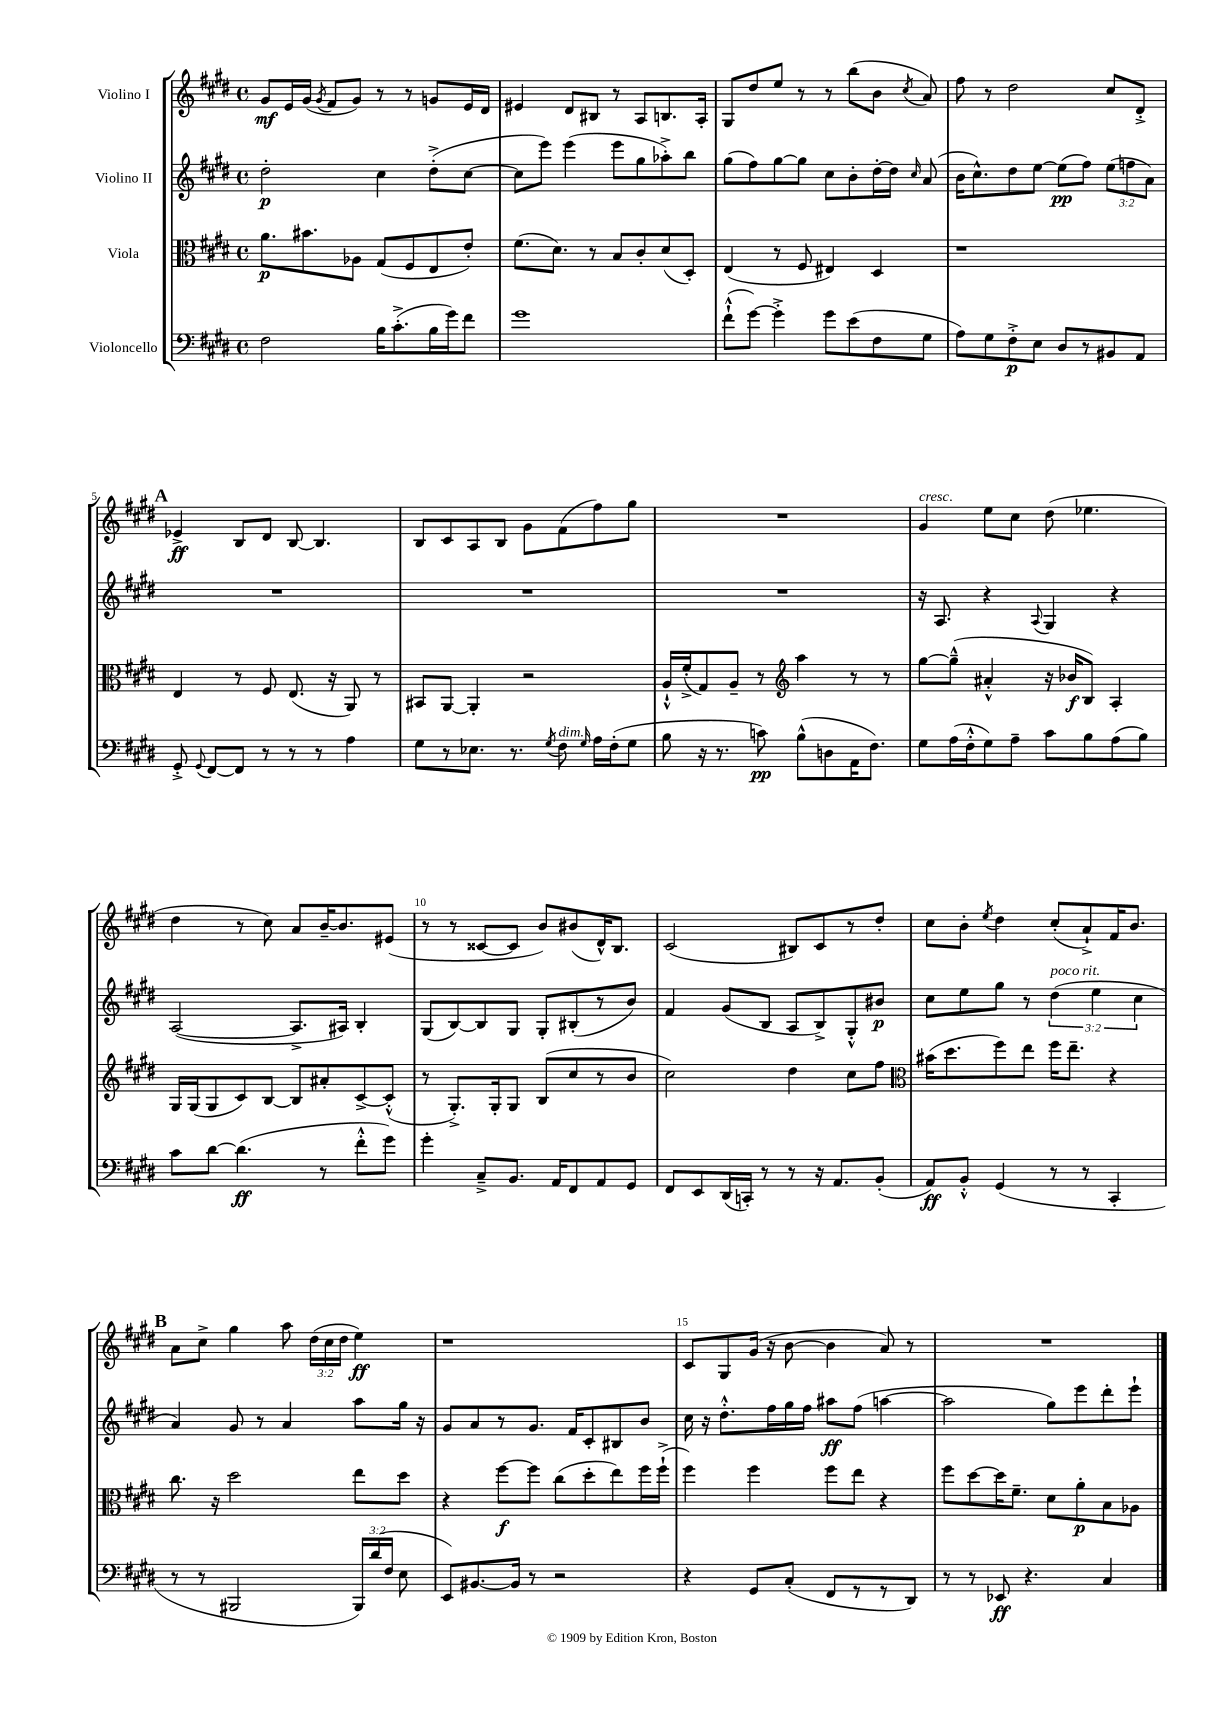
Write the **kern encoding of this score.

**kern	**dynam	**kern	**dynam	**kern	**dynam	**kern	**dynam
*part4	*part4	*part3	*part3	*part2	*part2	*part1	*part1
*staff4	*staff4	*staff3	*staff3	*staff2	*staff2	*staff1	*staff1
*I"Violoncello	*	*I"Viola	*	*I"Violino II	*	*I"Violino I	*
*clefF4	*	*clefC3	*	*clefG2	*	*clefG2	*
*k[f#c#g#d#]	*	*k[f#c#g#d#]	*	*k[f#c#g#d#]	*	*k[f#c#g#d#]	*
*M4/4	*	*M4/4	*	*M4/4	*	*M4/4	*
*met(c)	*	*met(c)	*	*met(c)	*	*met(c)	*
=1	=1	=1	=1	=1	=1	=1	=1
2F#\	.	8.a\L	p	2dd#'\	p	8g#/L	mf
.	.	.	.	.	.	16e/L	.
.	.	8.b#X\	.	.	.	(16g#/JJ	.
.	.	.	.	.	.	8qg#/	.
.	.	.	.	.	.	8f#/L	.
.	.	8A-X\J	.	.	.	8g#/J)	.
16B\KL	.	(8G#/L	.	4cc#\	.	8r	.
(8.c#'^\	.	.	.	.	.	.	.
.	.	8F#/	.	.	.	8r	.
16B\L	.	8E/	.	(8dd#'^\L	.	8gn/L	.
16g#\J)	.	.	.	.	.	.	.
8f#\J	.	8e'/J)	.	[8cc#\J	.	16e/L	.
.	.	.	.	.	.	16d#/JJ	.
=2	=2	=2	=2	=2	=2	=2	=2
1g#	.	(8.f#\L	.	8cc#\L]	.	4e#X/	.
.	.	.	.	8eee\J)	.	.	.
.	.	8.d#\J)	.	.	.	.	.
.	.	.	.	(4eee\	.	8d#/L	.
.	.	8r	.	.	.	8B#X/J	.
.	.	8B/L	.	8eee\L	.	8r	.
.	.	8c#'/	.	8gg#\	.	8A/L	.
.	.	(8d#/	.	8aa-X'^\)	.	8.Bn/	.
.	.	8D#'/J)	.	8bb\J	.	.	.
.	.	.	.	.	.	16A'/Jk	.
=3	=3	=3	=3	=3	=3	=3	=3
(8f#`^^\L	.	(4E/	.	(8gg#\L	.	8G#/L	.
[8g#\J)	.	.	.	8ff#\)	.	8dd#/	.
4g#'^\]	.	8r	.	[8gg#\	.	8ee/J	.
.	.	8F#/	.	8gg#\J]	.	8r	.
8g#\L	.	4E#X/)	.	8cc#\L	.	8r	.
(8e\	.	.	.	8b'\	.	(8bb\L	.
8F#\	.	4D#/	.	[16dd#'\L	.	8b\J	.
.	.	.	.	16dd#\JJ]	.	.	.
.	.	.	.	16qqcc#/	.	8qcc#/	.
8G#\J	.	.	.	(8a/	.	8a/)	.
=4	=4	=4	=4	=4	=4	=4	=4
8A\L)	.	1r	.	16b\KL	.	8ff#\	.
.	.	.	.	8.cc#^^\)	.	.	.
8G#\	.	.	.	.	.	8r	.
8F#'^\	p	.	.	8dd#\	.	2dd#\	.
8E\J	.	.	.	[8ee\J	.	.	.
8D#/L	.	.	.	(8ee\L]	pp	.	.
8r	.	.	.	8ff#\J)	.	.	.
8BB#X/	.	.	.	(12ee\L	.	8cc#/L	.
.	.	.	.	12ffn\	.	.	.
8AA/J	.	.	.	.	.	8d#'^/J	.
.	.	.	.	12a\J)	.	.	.
!!LO:LB:g=z
!!LO:REH:place=s1:t=A
=5	=5	=5	=5	=5	=5	=5	=5
8GG#'^/	.	4E/	.	1r	.	4e-X^/	ff
8qqGG#/	.	.	.	.	.	.	.
[8FF#/L	.	.	.	.	.	.	.
8FF#/J]	.	8r	.	.	.	8B/L	.
8r	.	8F#/	.	.	.	8d#/J	.
8r	.	(8.E/	.	.	.	[8B/	.
8r	.	.	.	.	.	4.B/]	.
.	.	16r	.	.	.	.	.
4A\	.	8AA/)	.	.	.	.	.
.	.	8r	.	.	.	.	.
=6	=6	=6	=6	=6	=6	=6	=6
8G#\L	.	8BB#X/L	.	1r	.	8B/L	.
8r	.	[8AA/J	.	.	.	8c#/	.
8.E-X\J	.	4AA'/]	.	.	.	8A/	.
.	.	.	.	.	.	8B/J	.
8.r	.	.	.	.	.	.	.
.	.	2r	.	.	.	8g#\L	.
8qG#/	.	.	.	.	.	.	.
!LO:TX:a:i:t=dim.	!	!	!	!	!	!	!
8F#\	.	.	.	.	.	(8f#\	.
16qqG#/	.	.	.	.	.	.	.
16A\LL	.	.	.	.	.	8ff#\)	.
(16F#'\J	.	.	.	.	.	.	.
8G#\J	.	.	.	.	.	8gg#\J	.
=7	=7	=7	=7	=7	=7	=7	=7
8B\	.	16A`^^/LL	.	1r	.	1r	.
.	.	(16f#'^/J	.	.	.	.	.
16r	.	8G#/)	.	.	.	.	.
8.r	.	.	.	.	.	.	.
.	.	8A~/J	.	.	.	.	.
8cn\)	pp	8r	.	.	.	.	.
*	*	*clefG2	*	*	*	*	*
(8B^^\L	.	4aa\	.	.	.	.	.
8Dn\	.	.	.	.	.	.	.
16AA\K	.	8r	.	.	.	.	.
8.F#\J)	.	.	.	.	.	.	.
.	.	8r	.	.	.	.	.
=8	=8	=8	=8	=8	=8	=8	=8
!	!	!	!	!	!	!LO:TX:a:i:t=cresc.	!
8G#\L	.	[8gg#\L	.	16r	.	4g#/	.
.	.	.	.	8.A/	.	.	.
(16A\L	.	(8gg#~^^\J]	.	.	.	.	.
16F#'^^\J	.	.	.	.	.	.	.
8G#\)	.	4a#X'^^/	.	4r	.	8ee\L	.
8A~\J	.	.	.	.	.	8cc#\J	.
.	.	.	.	8qqA/	.	.	.
8c#\L	.	16r	.	4G#/	.	(8dd#\	.
.	.	16b-X/KL	f	.	.	.	.
8B\	.	8B/J)	.	.	.	4.ee-X\	.
(8A\	.	4A'/	.	4r	.	.	.
8B\J)	.	.	.	.	.	.	.
!!LO:LB:g=z
=9	=9	=9	=9	=9	=9	=9	=9
8c#\L	.	16G#/LL	.	([2A/	.	4dd#\	.
.	.	(16G#/J	.	.	.	.	.
[8d#\J	.	8G#/	.	.	.	.	.
(4.d#\]	ff	8c#/)	.	.	.	8r	.
.	.	[8B/J	.	.	.	8cc#\)	.
.	.	8B/L]	.	8.A^/L]	.	8a/L	.
8r	.	8a#X'/	.	.	.	[16b~/K	.
.	.	.	.	16A#X/Jk)	.	8.b/]	.
8f#'^^\L	.	[8c#^/	.	4B'/	.	.	.
8g#\J)	.	(8c#'^^/J]	.	.	.	(8e#X/J	.
=10	=10	=10	=10	=10	=10	=10	=10
4g#'\	.	8r	.	(8G#/L	.	8r	.
.	.	8.G#'^/L)	.	[8B/)	.	8r	.
8C#~^/L	.	.	.	8B/]	.	[8c##X/L	.
.	.	16G#'/k	.	.	.	.	.
8.BB/J	.	8G#/J	.	8G#/J	.	8c##/J]	.
.	.	(8B/L	.	8G#'/L	.	8b/L)	.
16AA/KL	.	.	.	.	.	.	.
8FF#/	.	8cc#/	.	(8B#X'/	.	(8b#X/	.
8AA/	.	8r	.	8r	.	16d#^^/K)	.
.	.	.	.	.	.	8.B/J	.
8GG#/J	.	8b/J	.	8b/J)	.	.	.
=11	=11	=11	=11	=11	=11	=11	=11
8FF#/L	.	2cc#\)	.	4f#/	.	(2c#/	.
8EE/	.	.	.	.	.	.	.
(16DD#/L	.	.	.	(8g#/L	.	.	.
16CCn'/JJ)	.	.	.	.	.	.	.
8r	.	.	.	8B/J	.	.	.
8r	.	4dd#\	.	8A/L	.	8B#X/L)	.
16r	.	.	.	8B^/)	.	8c#/	.
8.AA/L	.	.	.	.	.	.	.
.	.	8cc#\L	.	8G#'^^/	.	8r	.
(8BB'/J	.	8ff#\J	.	8b#X/J	p	8dd#'/J	.
=12	=12	=12	=12	=12	=12	=12	=12
*	*	*clefC3	*	*	*	*	*
8AA/L)	ff	(16b#X\KL	.	8cc#\L	.	8cc#\L	.
.	.	8.dd#\	.	.	.	.	.
8BB'^^/J	.	.	.	8ee\	.	8b'\J	.
.	.	.	.	.	.	8qee/	.
(4GG#/	.	8ff#\)	.	8gg#\J	.	4dd#\	.
.	.	8ee\J	.	8r	.	.	.
!	!	!	!	!LO:TX:a:i:t=poco rit.	!	!	!
8r	.	16ff#\KL	.	(6dd#\	.	(8cc#'/L	.
.	.	8.ee~\J	.	.	.	.	.
8r	.	.	.	.	.	8a`^/)	.
.	.	.	.	6ee\	.	.	.
4CC#'/	.	4r	.	.	.	16f#/K	.
.	.	.	.	.	.	8.b/J	.
.	.	.	.	6cc#\	.	.	.
!!LO:LB:g=z
!!LO:REH:place=s1:t=B
=13	=13	=13	=13	=13	=13	=13	=13
8r	.	8.cc#\	.	4a/)	.	8a\L	.
8r	.	.	.	.	.	8cc#^\J	.
.	.	16r	.	.	.	.	.
2BBB#X/	.	2dd#\	.	8g#/	.	4gg#\	.
.	.	.	.	8r	.	.	.
.	.	.	.	4a/	.	8aa\	.
.	.	.	.	.	.	(24dd#\LL	.
.	.	.	.	.	.	24cc#\	.
.	.	.	.	.	.	24dd#\JJ	.
24BBB#/LL)	.	8ee\L	.	8aa\L	.	4ee\)	ff
(24d#/	.	.	.	.	.	.	.
24F#/JJ	.	.	.	.	.	.	.
8E\	.	8dd#\J	.	16gg#\Jk	.	.	.
.	.	.	.	16r	.	.	.
=14	=14	=14	=14	=14	=14	=14	=14
8EE/L)	.	4r	.	8g#/L	.	1r	.
[8.BB#X/	.	.	.	8a/	.	.	.
.	.	[8ff#\L	f	8r	.	.	.
16BB#/Jk]	.	.	.	.	.	.	.
8r	.	8ff#\J]	.	8.g#/J	.	.	.
2r	.	(8cc#\L	.	.	.	.	.
.	.	.	.	16f#/KL	.	.	.
.	.	8dd#'\	.	8c#'/	.	.	.
.	.	8ee\)	.	8B#X/	.	.	.
.	.	16ff#\L	.	8b/J	.	.	.
.	.	(16ff#`^\JJ	.	.	.	.	.
=15	=15	=15	=15	=15	=15	=15	=15
4r	.	4ff#\)	.	16cc#\	.	8c#/L	.
.	.	.	.	16r	.	.	.
.	.	.	.	8.dd#'^^\L	.	8G#/	.
8GG#/L	.	4ff#\	.	.	.	(16g#/Jk	.
.	.	.	.	16ff#\L	.	16r	.
(8C#'/J	.	.	.	16gg#\	.	[8b\	.
.	.	.	.	16ff#\JJ	.	.	.
8FF#/L	.	8ff#\L	.	8aa#X\L	ff	4b\]	.
8r	.	8ee\J	.	(8ff#\J	.	.	.
8r	.	4r	.	[4aan\	.	8a/)	.
8DD#/J)	.	.	.	.	.	8r	.
=16	=16	=16	=16	=16	=16	=16	=16
8r	.	8ff#\L	.	2aa\]	.	1r	.
8r	.	[8dd#\	.	.	.	.	.
8EE-X/	ff	16dd#\K]	.	.	.	.	.
.	.	8.f#~\J	.	.	.	.	.
4.r	.	.	.	.	.	.	.
.	.	8d#\L	.	8gg#\L)	.	.	.
.	.	8a'\	p	8eee\	.	.	.
4C#/	.	8B\	.	8ddd#'\	.	.	.
.	.	8A-X\J	.	8eee`\J	.	.	.
==	==	==	==	==	==	==	==
*-	*-	*-	*-	*-	*-	*-	*-
